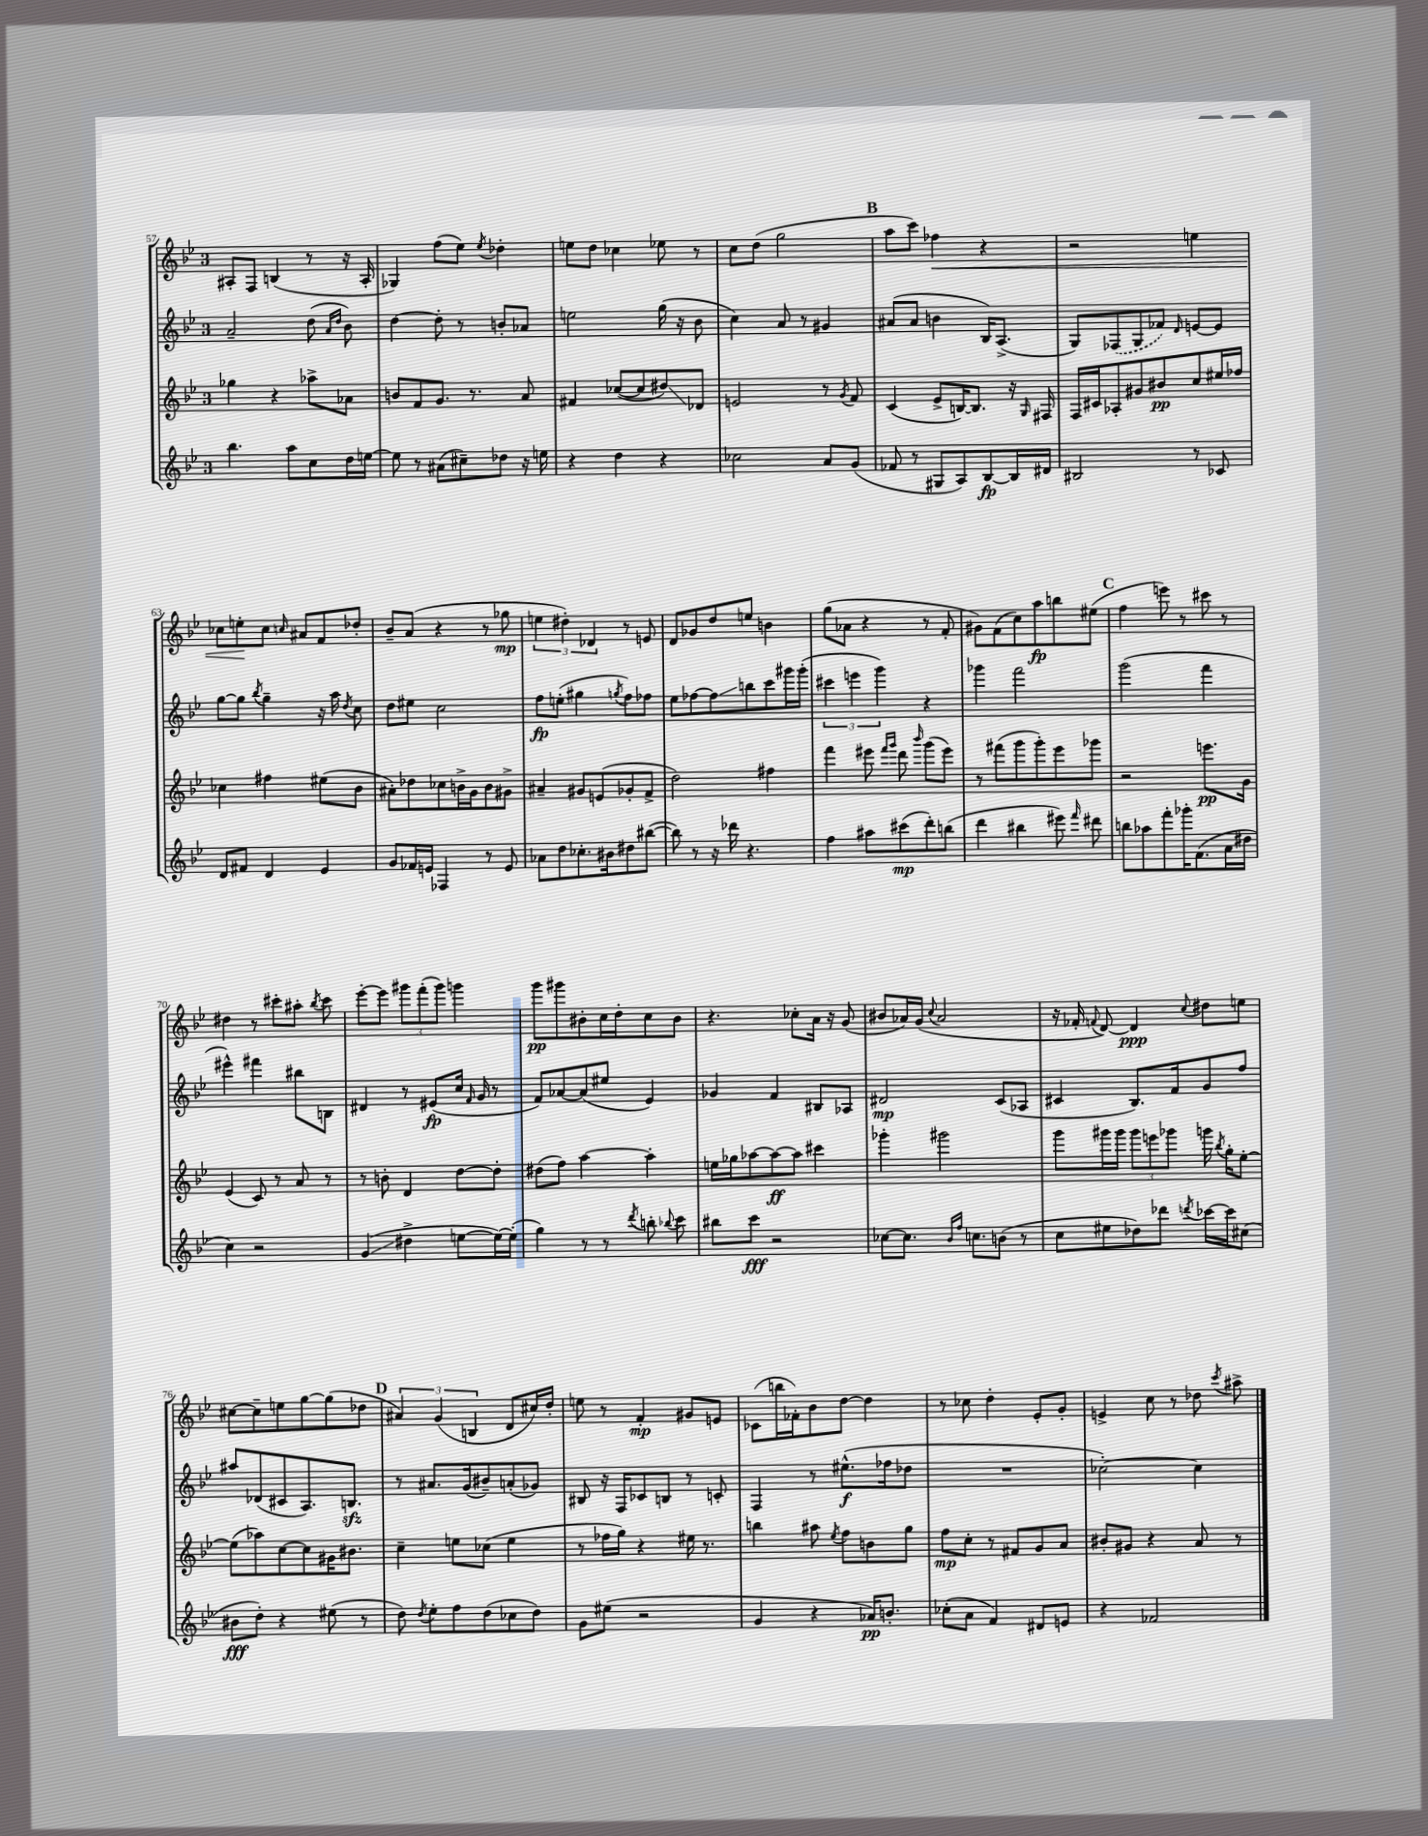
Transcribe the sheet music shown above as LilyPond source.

<<
\new StaffGroup <<
\new Staff = "s0" {
    \clef treble \key bes \major \once \override Staff.TimeSignature.style = #'single-digit \time 3/4
    \autoBeamOff ais8[-. f8] b4( r8 r16 ais16-. |
    ges4) f''8[( ees''8]) \acciaccatura { ees''8 } des''4-. |
    e''8[ d''8] ces''4 ees''8 r8 |
    c''8[ d''8]( g''2 |
    \mark \markup { \bold "B" } a''8[ c'''8]) fes''4\< r4 |
    r2 e''4 |
    ces''8[ e''8-.\! ces''8] \grace { c''16 } ais'8[ f'8 des''8]-. |
    bes'8[-- a'8]( r4 r8 ges''8\mp |
    \tuplet 3/2 { e''4 dis''4-.) des'4 } r8 e'8 |
    d'8[ ges'8 d''8 e''8] b'4 |
    g''8[( aes'8] r4 r8 f'8-. |
    gis'8[) f'8( c''8) a''8\fp b''8 eis''8]( |
    \mark \markup { \bold "C" } f''4 e'''8) r8 cis'''8 r8 |
    dis''4 r8 cis'''8[-. ais''8]-. \acciaccatura { bes''8 } cis'''8 |
    ees'''8[~-. ees'''8] \tuplet 3/2 { gis'''8[ f'''8-.( gis'''8]) } g'''4 |
    g'''8[\pp gis'''8 bis'8-. c''16 d''16-. c''8 bis'8] |
    r4. ces''8[-. a'16] r16 g'8( |
    bis'8[ aes'16) g'16]( \appoggiatura { c''8 } aes'2 |
    r16 fes'16-. \appoggiatura { f'8 } d'8~) d'4\ppp \appoggiatura { c''8 } dis''8[ e''8] |
    cis''8[~ cis''8-- e''8 g''8~ g''8( des''8] |
    \mark \markup { \bold "D" } \tuplet 3/2 { ais'4) g'4( b4 } d'8[ cis''16) d''16]-. |
    e''8 r8 f'4-.\mp gis'8[ e'8] |
    ces'8[( b''16 fes'16-.) bes'8 d''8]~ d''4 |
    r8 ces''8 d''4-. ees'8[-. g'8]-. |
    e'4-> c''8 r8 des''8 \acciaccatura { c'''8 } ais''8-> \bar "|." |
}
\new Staff = "s1" {
    \clef treble \key bes \major \once \override Staff.TimeSignature.style = #'single-digit \time 3/4
    \autoBeamOff a'2-- d''8( \grace { a'16[ d''16] } bes'8) |
    d''4~ d''8-. r8 b'8[-. aes'8] |
    e''2 g''16( r16 bes'8 |
    c''4) a'8 r8 gis'4 |
    \mark \markup { \bold "B" } ais'8[( ais'8] b'4 bes16[) a8.]->( |
    g8[) \once \slurDashed fes8( g8 fes'8]) \grace { d'16 } e'8[~ e'8] |
    g''8[~ g''8] \acciaccatura { bes''8 } g''4-- r16 a''16 \acciaccatura { d''8 } c''8 |
    d''8[ eis''8] c''2 |
    f''8[\fp e''8]-.( gis''4 \acciaccatura { g''8 } f''8[) fes''8] |
    ees''8[ fes''8~ fes''8\glissando b''8 c'''8 gis'''16 gis'''16]-.( |
    \tuplet 3/2 { cis'''4 e'''4 g'''4) } r4 |
    ges'''4 f'''2 |
    \mark \markup { \bold "C" } g'''2( f'''4 |
    eis'''4-^) fis'''4 bis''8[ b8] |
    dis'4 r8 eis'8[\fp( c''16] \grace { f'16 } g'16 r8 |
    f'8[) aes'8~ aes'8( eis''8] ees'4) |
    ges'4 f'4 bis8[ aes8] |
    dis'2\mp c'8[( aes8] |
    cis'4 bes8.[) f'16 g'8 f''8] |
    ais''8[ des'8( cis'8 a8.) b8.]\sfz |
    \mark \markup { \bold "D" } r8 ais'8.[ g'16( bis'8--) a'8-.( ges'8]) |
    bis8 r16 f16[ ces'8 b8] r8 c'8-. |
    f4 r8 eis''8.[-^\f( fes''16 des''8] |
    R2. |
    ces''2~-.) ces''4 \bar "|." |
}
\new Staff = "s2" {
    \clef treble \key bes \major \once \override Staff.TimeSignature.style = #'single-digit \time 3/4
    \autoBeamOff ges''4 r4 aes''8[-> aes'8] |
    b'8[ f'8 g'8.] r8. a'8 |
    fis'4 ces''8[~( ces''8 dis''8\glissando) des'8] |
    e'2 r8 \acciaccatura { g'8 } f'8 |
    \mark \markup { \bold "B" } c'4( ees'8[-> b16~) b8.] r16 \grace { g16 } fis16 |
    f16[ cis'16 aes8-. gis'8 bis'8\pp c''8 eis''16 fes''16] |
    ces''4 fis''4 eis''8[( bes'8] |
    ais'8[-.) des''8 ces''8 b'16-> g'16 b'8 gis'8]-> |
    ais'4-- gis'8[ e'8( ges'8-. f'8]-> |
    d''2) fis''4 |
    f'''4 eis'''8 \grace { f'''16[ g'''16] } d'''8 \grace { bes'''16 } g'''8[( eis'''8]) |
    r8 fis'''8[( g'''8 g'''8-.) ees'''8 ges'''8] |
    \mark \markup { \bold "C" } r2 e'''8.[\pp g'16] |
    ees'4( c'8) r8 a'8 r8 |
    r8 b'8-. d'4 d''8[~ d''8]-. |
    dis''8[( f''8]) a''4~ a''4-. |
    e''16[ ges''16 aes''8~ aes''8~\ff aes''8] cis'''4 |
    ges'''4-. gis'''2 |
    g'''8[ gis'''16 gis'''16] \tuplet 3/2 { gis'''8[ e'''8 ges'''8] } g'''16 \acciaccatura { bes''8 } g''16[-. ees''8]~-. |
    ees''8[( aes''8) c''8~ c''8 gis'16 bis'8.] |
    \mark \markup { \bold "D" } c''4-- e''8[ ces''8]( e''4 |
    r8 fes''16[ g''16]) r4 eis''16 r8. |
    b''4 ais''8 \acciaccatura { ees''8 } f''8[ b'8 g''8] |
    f''8[\mp c''8]-. r8 fis'8[ g'8 a'8] |
    bis'8[-. gis'8] r4 a'8 r8 \bar "|." |
}
\new Staff = "s3" {
    \clef treble \key bes \major \once \override Staff.TimeSignature.style = #'single-digit \time 3/4
    \autoBeamOff bes''4. a''8[ c''8 d''16 e''16]~ |
    e''8 r8 ais'8[( cis''8--) des''8] r16 e''16 |
    r4 d''4 r4 |
    ces''2 a'8[ g'8]( |
    \mark \markup { \bold "B" } fes'8 r8 gis8[ a8) bes8~\fp bes16 dis'16] |
    bis2 r8 ces'8 |
    d'8[ fis'8] d'4 ees'4 |
    g'8[ fes'16 e'16] fes4 r8 e'8 |
    aes'8[ d''8 ces''8.-. bis'16 dis''8 bis''8]~( |
    bis''8) r8 r16 des'''16 r4. |
    f''4 ais''8[ cis'''8\mp( d'''8-.) b''8]( |
    d'''4 bis''4 eis'''8) \grace { f'''16 } dis'''8 |
    \mark \markup { \bold "C" } b''8[ aes''8 f'''8-. ges'''16-. f'8.( a'16 dis''16] |
    c''4) r2 |
    g'4\glissando( dis''4-> e''8[~ e''16~) e''16]-.( |
    g''4) r8 r8 \acciaccatura { d'''8 } b''8-. \appoggiatura { bes''8 } c'''8 |
    bis''8[ c'''8]\fff r2 |
    ces''8[~ ces''8.] \grace { bes'16[ f''16] } c''8.[ b'8]( r8 |
    c''8[ eis''8 des''8) des'''8] \acciaccatura { d'''8 } ces'''16[~ ces'''16 cis''8]( |
    bis'8[\fff d''8]-.) r4 eis''8( r8 |
    \mark \markup { \bold "D" } d''8) \acciaccatura { d''8 } ees''8[-. f''8 d''8( ces''8 d''8]) |
    g'8[ eis''8]( r2 |
    g'4 r4 aes'16[\pp) b'8.]-. |
    ces''8[-.( a'8] f'4) dis'8[ e'8] |
    r4 fes'2 \bar "|." |
}
>>
>>
